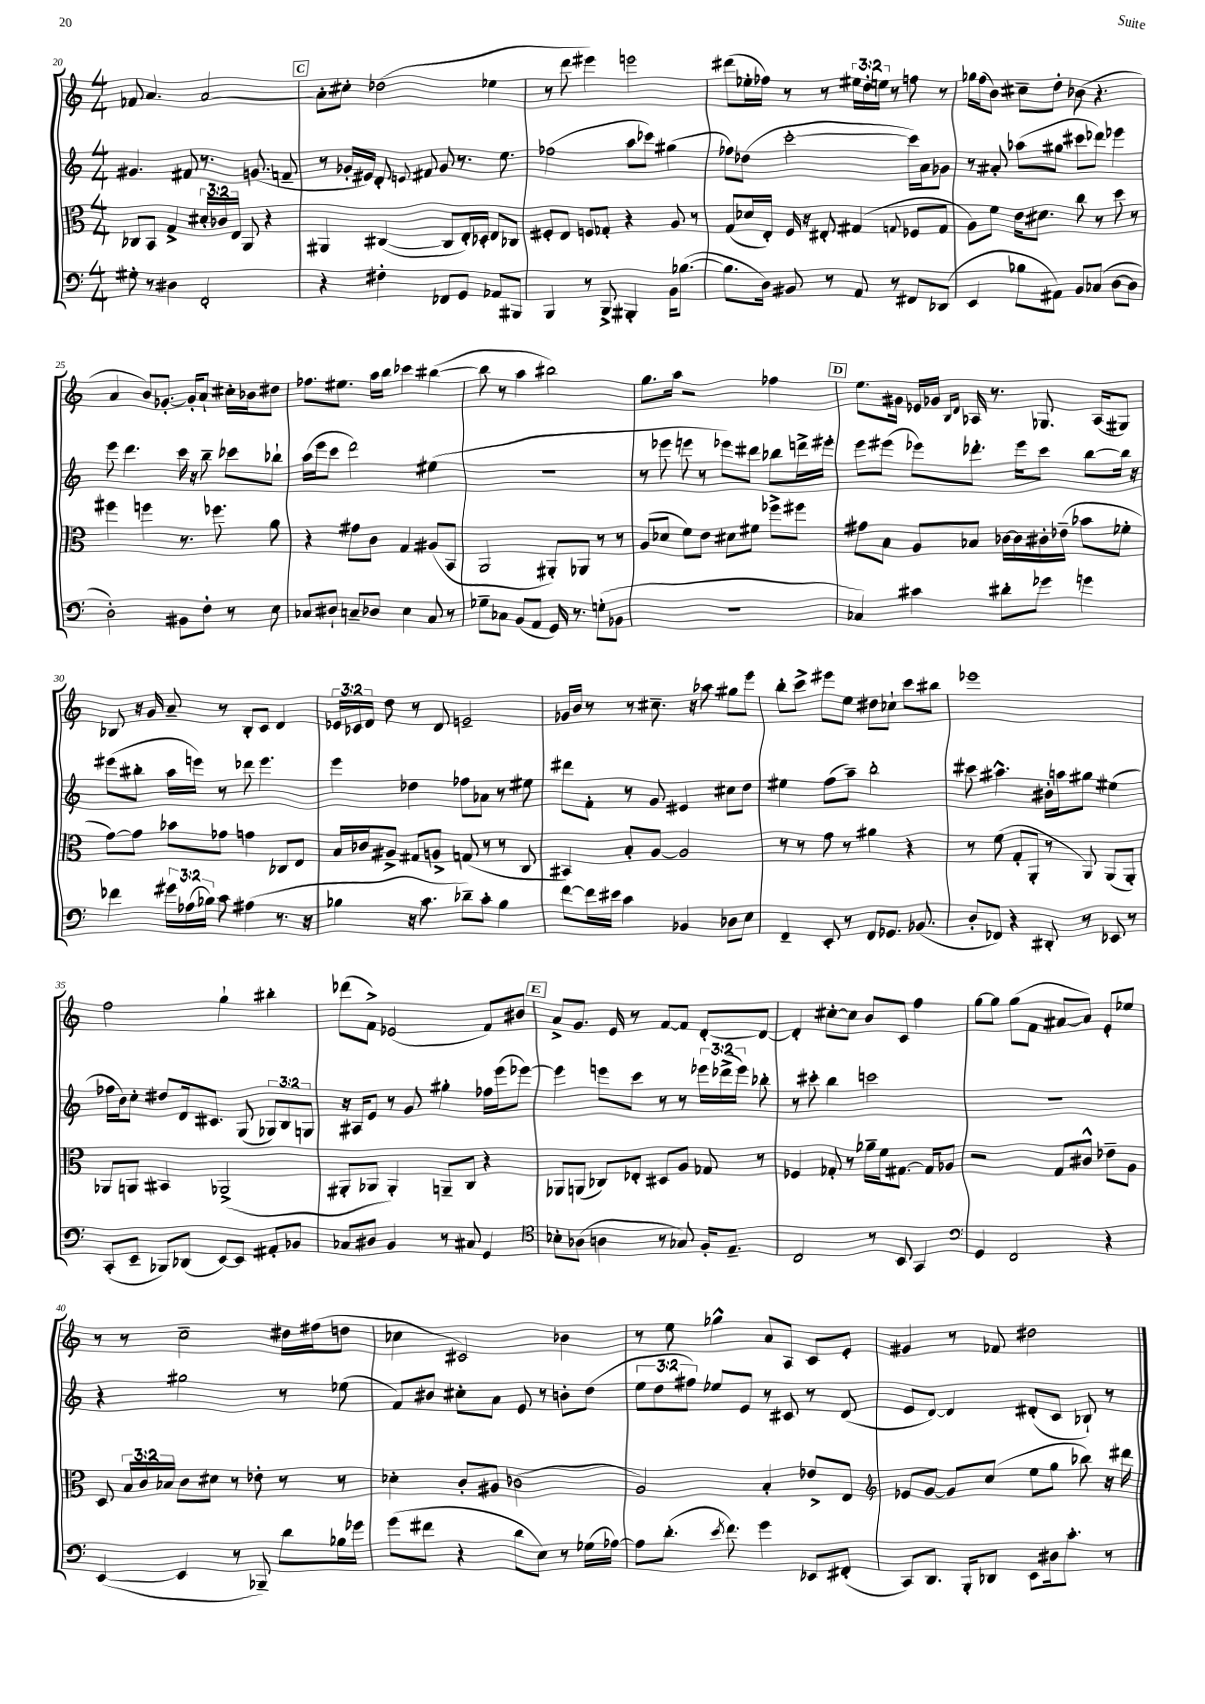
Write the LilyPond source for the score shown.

<<
\new StaffGroup <<
\new Staff = "s0" {
    \clef treble \key c \major \numericTimeSignature \time 4/4 \override Staff.TupletNumber.text = #tuplet-number::calc-fraction-text
    \autoBeamOff fes'8 a'4. a'2~ |
    \mark \markup { \box "C" } a'8[-. cis''8]-. des''2( ees''4 |
    r8 d'''8 eis'''4) e'''2 |
    dis'''8[( ees''16-. fes''16]) r8 r8 \tuplet 3/2 { eis''16[ d''16-. e''16] } r8 f''8 r8 |
    ges''16[ f''16( b'8]) cis''8[-- d''8]-. bes'8( r4. |
    a'4 b'8[) ges'8.]~-. ges'16[-. a'8]-! cis''16[-. bes'16 dis''8] |
    fes''8.[ eis''8.] a''16[ b''16] ces'''4 bis''4~( |
    bis''8 r8 a''4 bis''2) |
    g''8.[ a''16] r2 fes''4 |
    \mark \markup { \box "D" } e''8.[ gis'16] ees'16[ ges'16] \grace { b16[ d'16] } aes16 r8. ges8. aes16[( gis8]) |
    bes8 r16 g'16 a'8-- r8 bes8[-. c'8] d'4 |
    \tuplet 3/2 { ees'16[ ces'16 d'16] } d''8 r8 d'8 e'2-- |
    ges'16[ b'16] r8 r8 cis''8.-- r16 aes''8 gis''8[ e'''8] |
    b''8[-. c'''8]-> eis'''8[ e''8] dis''8[ ces''8]-! c'''8[ bis''8] |
    ees'''1 |
    f''2 g''4-! bis''4-. |
    des'''8[( f'8]->) ees'2( f'8[) bis'8] |
    \mark \markup { \box "E" } a'8[-> g'8.] e'16 r8 f'8[~ f'8] d'8[~-. d'8]~ |
    d'4-. cis''8[~-. cis''8] b'8[ c'8] f''4 |
    g''8[~ g''8] g''8[( f'8] ais'8[~ ais'8]) e'8[-. ees''8] |
    r8 r8 c''2-- dis''16[ fis''16( d''8] |
    ces''4 cis'2) bes'4 |
    r8 e''8 ges''4-^ a'8[ a8] c'8[ e'8]-. |
    gis'4 r8 fes'8 dis''2 \bar "|." |
}
\new Staff = "s1" {
    \clef treble \key c \major \numericTimeSignature \time 4/4 \override Staff.TupletNumber.text = #tuplet-number::calc-fraction-text
    \autoBeamOff gis'4. fis'8 r8. g'8.( f'8-- |
    \mark \markup { \box "C" } r8 ges'16[-. eis'16]) d'8-. \appoggiatura { e'8 } fis'8 ges'8 r8. e''8. |
    fes''2( a''8[ ces'''8]) gis''4( |
    fes''8[) des''8]( c'''2~-. c'''16[) a'16 ges'8] |
    r8 ais'8-. aes''8[( gis''8] cis'''8[ des'''8]) ees'''4 |
    e'''8 d'''4. c'''16 r16 b''8-- ces'''8[ bes''8]-! |
    a''16[( e'''16 c'''8] d'''2) eis''4( |
    R1 |
    r8 ees'''8 e'''8 r8 ees'''8[) dis'''8] bes''8[ d'''16-> eis'''16]-. |
    \mark \markup { \box "D" } e'''8[ eis'''8]( ees'''8[) des'''8.]-. ees'''16[ c'''8] b''8[~ b''16] r16 |
    eis'''8[( bis''8]-. a''16[ e'''16]) r8 des'''8 e'''4. |
    e'''4 des''4 fes''8[ aes'8] r8 eis''8 |
    dis'''8[ f'8]-. r8 g'8 eis'4 cis''8[ d''8] |
    eis''4 f''8[( a''8]--) b''2-. |
    cis'''8 ais''4.-^ bis'16[-. a''16 gis''8] eis''4( |
    fes''16[ b'16) c''8]-. dis''8[ d'16 cis'8.] g8( \tuplet 3/2 { ges8[) b8 g8] } |
    r16 ais16[ e'8] r8 g'8 gis''4-. fes''16[ e'''16( ees'''8]~) |
    \mark \markup { \box "E" } ees'''4 e'''8[ c'''8] r8 r8 \tuplet 3/2 { ees'''16[ des'''16->( ees'''16]) } bes''8-. |
    r8 cis'''8-. b''4 c'''2 |
    R1 |
    r4 gis''2 r8 ees''8( |
    f'8[) bis'8] cis''8[-. a'8] e'8 r8 b'8[-. d''8]( |
    \tuplet 3/2 { e''8[ d''8 fis''8]) } ees''8[ e'8] r8 cis'8 r8 d'8( |
    e'8[ d'8]~) d'4 dis'8[-.( c'8] bes8-!) r8 \bar "|." |
}
\new Staff = "s2" {
    \clef alto \key c \major \numericTimeSignature \time 4/4 \override Staff.TupletNumber.text = #tuplet-number::calc-fraction-text
    \autoBeamOff ces8[ b,8] g4-> \tuplet 3/2 { dis'16[-. ces'16 e16] } a,8 r4 |
    \mark \markup { \box "C" } ais,4 cis4~( cis8[ e16-.) des16]-. e8[ ces8] |
    fis8[-. e8] f8[ ges8]-. r4 a8 r8 |
    g8[( des'16 e16]-.) f16 r16 eis8-. gis4( \appoggiatura { g8 } fes8[ g8] |
    a8[) f'8] e'16[ dis'8.] c''8 r8 d''8 r8 |
    fis''4 f''4 r8. fes''8. a'8 |
    r4 gis'8[ c'8] g4 ais8[( b,8] |
    a,2 ais,8[-.) aes,8] r8 r8 |
    a8[( des'8] f'8[) e'8] dis'8[ fis'8] fes''8[-> fis''8] |
    \mark \markup { \box "D" } gis'8[ b8] a8[ bes8] ces'16[~ ces'16 cis'16-. ees'16]--( bes'8[ fes'8]-. |
    g'8[~) g'8] bes'8[ ges'8] g'4 ces8[ e8] |
    b16[ ces'16 ais8]-> gis8[ a8]-> g8( r8 r8 c8 |
    bis,4) b8[-. a8]~ a2 |
    r8 r8 g'8 r8 ais'4 r4 |
    r8 f'8( g8[-. a,8]-. r8 a,8) a,8[( a,8]-.) |
    aes,8[ a,8] bis,4 aes,2->( |
    ais,8[-. aes,8] aes,4-.) a,8[-- c8] r4 |
    \mark \markup { \box "E" } aes,8[ a,8]( ces8[) ees8]-. dis8[ a8] ges8 r8 |
    fes4 ges8-. r8 aes'16[-- f'16 gis8.]~ gis16[ aes8] |
    r2 g8[ cis'8]-^ ees'8[-- a8] |
    d8 \tuplet 3/2 { b16[ c'16 bes16] } c'8[ dis'8] r8 ees'8-. r8 r8 |
    des'4-. c'8[-. ais8] ces'2( |
    a2) b4-. ees'8[-> e8] |
    \clef treble ees'8[ g'8]~ g'8[ c''8]( e''8[ g''8] bes''8) r16 dis'''16 \bar "|." |
}
\new Staff = "s3" {
    \clef bass \key c \major \numericTimeSignature \time 4/4 \override Staff.TupletNumber.text = #tuplet-number::calc-fraction-text
    \autoBeamOff gis8-. r8 dis4 f,2-. |
    \mark \markup { \box "C" } r4 fis4-. fes,8[ g,8] aes,8[ bis,,8] |
    b,,4 r8 b,,8-> bis,,4-. b,16[ bes8.]~( |
    bes8.[ d16]) bis,8 r8 a,8 r8 fis,8[ des,8]( |
    e,4 bes8[ ais,8]) b,8[ ces8]( d8[~ d8] |
    d2-.) bis,8[ f8]-. r8 e8 |
    ces8[ dis8]-! c8[-- des8] e4 c8 r8 |
    ges8[-- ces8] b,8[( a,8] g,16) r8. g8[-.( bes,8] |
    R1 |
    \mark \markup { \box "D" } ces4) cis'4 dis'8[-. ges'8] g'4 |
    fes'4 \tuplet 3/2 { gis'16[ aes16( bes16]) } c'8 ais4( r8. r16 |
    bes4 r16 c'8. des'8[--) c'8]-. bes4 |
    f'8[~ f'16 eis'16] c'4 bes,4 des8[ e8] |
    f,4-- e,8-. r8 f,8[ ges,8.] bes,8.( |
    d8[-. fes,8]) r4 dis,8-. r8 ees,8 r8 |
    c,8[-.( e,8]-- bes,,8[) des,8]( e,8[~) e,8] ais,8[-. bes,8] |
    ces8[ dis8] b,4 r8 cis8 g,4 |
    \mark \markup { \box "E" } \clef tenor bes8[-. aes8]( a4 r8 ges8) f16[-. e8.]-- |
    c2 r8 b,8 g,4 |
    \clef bass g,4 f,2 r4 |
    e,4~( e,4 r8 bes,,8--) d'8[ bes16 ges'16] |
    g'8[( fis'8] r4 d'8[ e8]) r8 ges16[( aes16]~) |
    aes8[ d'8.]-.( \acciaccatura { e'8 } f'8.) g'4 ees,8[ fis,8]-.( |
    c,8[) d,8.] b,,16[-. des,8] e,8[ dis16 c'8.]-. r8 \bar "|." |
}
>>
>>
\layout { \context { \Score currentBarNumber = #20 } }
